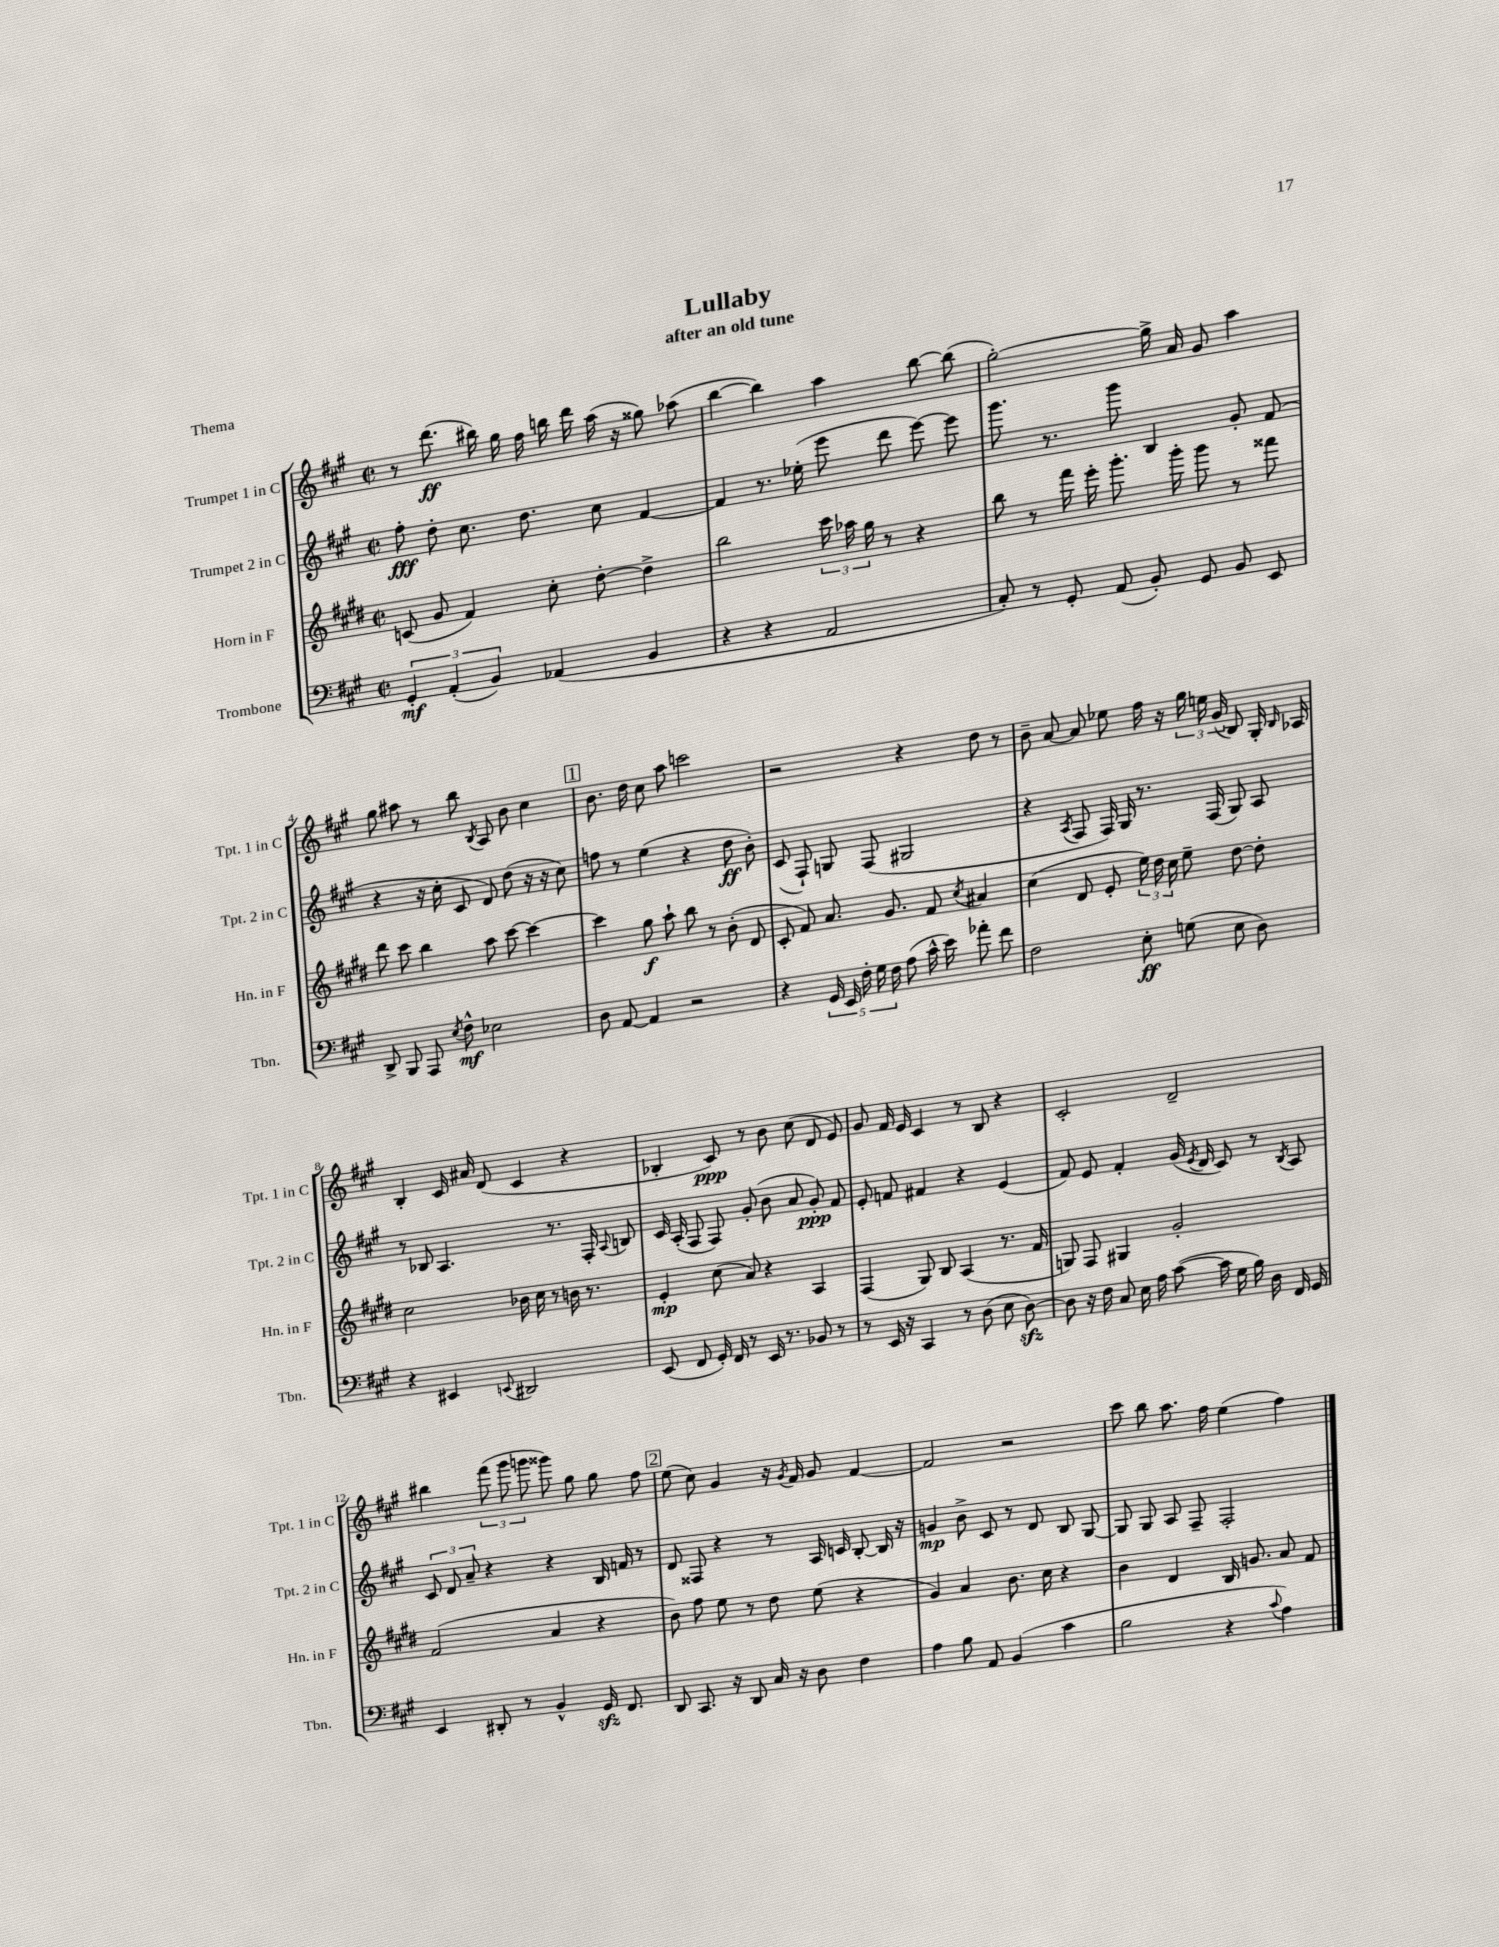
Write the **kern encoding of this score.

**kern	**kern	**kern	**kern
*staff4	*staff3	*staff2	*staff1
*clefF4	*clefG2	*clefG2	*clefG2
*k[f#c#g#]	*k[f#c#g#d#]	*k[f#c#g#]	*k[f#c#g#]
*M2/2	*M2/2	*M2/2	*M2/2
*met(c|)	*met(c|)	*met(c|)	*met(c|)
6GG#'/	(8c/	8ff#'\	8r
.	8g#/	8dd'\	(8.ddd\
(6AA'/	.	.	.
.	4f#/)	8.cc#\	.
.	.	.	16bb#\)
6BB/)	.	.	.
.	.	.	16gg#\
.	.	8.dd\	16ff#\
(4AA-/	8cc#'\	.	16bb\
.	.	.	16ddd\
.	[8dd#'\	8cc#\	(16aa\
.	.	.	16r
4BB/	4dd#^\]	[4f#/	8gg##\)
.	.	.	(8aa-\
=	=	=	=
4r	2bb\	4f#/]	[4bb\
4r	.	8.r	4bb\])
.	.	(16ee-'\	.
2AA/	24ccc#\	8eee\	4aa\
.	24aa-\	.	.
.	24gg#\	.	.
.	8r	8ddd\	.
.	4r	[8eee\)	[8bb\
.	.	8eee\]	(8bb\]
=	=	=	=
8C#'/)	8bb\	8.ggg#\	[2gg#'\)
8r	8r	.	.
.	.	8.r	.
8GG#'/	16fff#\	.	.
.	16eee'\	.	.
(8AA/	8.ggg#'\	8ggg#\	.
8BB'/)	.	4B/	16gg#^\]
.	16ggg#'\	.	16a/
8GG#/	8ggg#\	.	8g#/
8BB/	8r	8g#'/	4aa\
8EE/	8fff##\	(8f#/	.
=	=	=	=
8DD^/	8ddd#\	4r	8gg#\
8BBB/	8ccc#\	.	8aa#\
8AAA/	4bb\	16r	8r
.	.	16cc#'\	.
8qE/	.	.	.
8F#^^\	.	8c#/	8bb\
.	.	.	8qB/
2E-\	8aa\	8d/)	8A/
.	[8ccc#\	(8dd\	8b\
.	4ccc#\_	16r	4cc#\
.	.	16r	.
.	.	8cc#\)	.
=	=	=	=
8D\	4ccc#\]	8ff\	8.b\
[8AA/	.	8r	.
.	.	.	16dd\
4AA/]	8gg#\	(4ee\	8cc#\
.	8aa`\	.	8aa\
2r	8bb\	4r	2ccc\
.	8r	.	.
.	(8b'\	8dd\	.
.	8d#/	8b'\)	.
=	=	=	=
4r	8c#'/	(8c#/	2r
.	8f#/)	8F#`/)	.
20GG#/	8.a/	8G/	.
20EE/	.	.	.
20F#'\	.	.	.
.	.	(8F#/	.
20G#\	.	.	.
.	8.g#/	.	.
20F#\	.	.	.
(8A\	.	2G#/	4r
16c#^^\	8f#/	.	.
16e\)	.	.	.
.	8qcc#/	.	.
8a-'\	4a#/	.	8dd\
8f#\	.	.	8r
=	=	=	=
2F#\	(4cc#\	4r	8b~\
.	.	.	[8a/
.	.	8qA/	.
.	8d#/	8F#/	8a/]
.	8e'/	16F#/)	8ee-\
.	.	16G#/	.
8E'\	24ee\)	8.r	16ff#\
.	24dd#\	.	.
.	.	.	16r
.	24cc#\	.	.
(8G\	8ee~\	.	24gg#\
.	.	.	24ee\
.	.	(16F#/	.
.	.	.	(24g#/
8E\	[8dd#\	8G#/)	8B/)
8D\)	8dd#'\]	8A/	16G#'/
.	.	.	16qqB/
.	.	.	16A-/
=	=	=	=
4r	2cc#\	8r	4B'/
.	.	8B-/	.
4EE#/	.	4.A/	16c#/
.	.	.	16a#/
.	.	.	(8d/
8qqEE/	.	.	.
2DD#/	16b-\	.	4c#/
.	16cc#\	.	.
.	8r	8.r	.
.	16b\	.	4r
.	8.r	16F#'/	.
.	.	8qqA/	.
.	.	8B/	.
=	=	=	=
(8EE/	4e'/	16c#/	4B-'/
.	.	(16A'/	.
8FF#/	.	8F#/	.
16GG#'/)	(8cc#\	8F#/)	8c#/)
16FF#/	.	.	.
8r	8a/)	(8g#'/	8r
16EE/	4r	8b\	8b\
8.r	.	.	.
.	.	8a/	(8cc#\
8BB-/	4A/	8g#'/)	8d/
8r	.	8f#/	8e/)
=	=	=	=
8r	(4F#/	8e'/	8g#/
16EE/	.	8f/	16f#/
16r	.	.	16e/
4CC#/	8G#/)	4f#/	4c#/
.	8B/	.	.
8r	(4A/	4r	8r
(8D\	.	.	8B/
8E\	8.r	(4e/	4r
[8D\)	.	.	.
.	16f#/	.	.
=	=	=	=
8D\]	8G/)	8f#/)	2c#'/
16r	8F#/	8e/	.
16F#\	.	.	.
8C#/	4G#/	4f#'/	.
16E\	.	.	.
16A\	.	.	.
([8c#\	2g#'/	(16g#/	2d~/
.	.	8qe/	.
.	.	16d/	.
16c#\]	.	8c#/)	.
16G#\	.	.	.
16B\)	.	8r	.
16D\	.	.	.
.	.	8qB/	.
16FF#/	.	8A/	.
16GG#/	.	.	.
=	=	=	=
4EE/	(2f#/	12c#/	4bb#\
.	.	12d/	.
.	.	12a~/	.
8DD#'/	.	4r	(12fff#\
.	.	.	12ggg#\
8r	.	.	.
.	.	.	12ggg\
4BB^^/	4a/	4r	8ggg##\)
.	.	.	8gg#\
16GG#/	4r	16B/	8gg#\
8.FF#/	.	16f/	.
.	.	8r	8ff#\
=	=	=	=
8DD/	8b\)	8d/	(8ee\
8.CC#/	8ff#\	8F##/	8cc#\)
.	8ee\	4r	4g#/
16r	.	.	.
8DD/	8r	.	.
16C#/	8dd#\	8r	16r
.	.	.	8qg#/
16r	.	.	16f#/
8D\	(8ee\	16A/	8g#/
.	.	16c/	.
4F#\	4r	[8B'/	[4f#/
.	.	16B/]	.
.	.	16r	.
=	=	=	=
4A\	4g#/)	4g/	2f#/]
8B\	4a/	8b^\	.
8AA/	.	8c#/	.
(4BB/	8.b\	8r	2r
.	.	8d/	.
.	16cc#\	.	.
4c#\	4r	8B/	.
.	.	[8G#/	.
=	=	=	=
2B\	4b\	8G#/]	8ccc#\
.	.	8G#/	8bb\
.	4d#/	8A/	8.aa\
.	.	8F#~/	.
.	.	.	16ff#\
4r	16B/	2F#'/	(4ee\
.	8.g/	.	.
8qqc#/	.	.	.
4A\)	8a/	.	4ff#\)
.	8f#/	.	.
==	==	==	==
*-	*-	*-	*-
